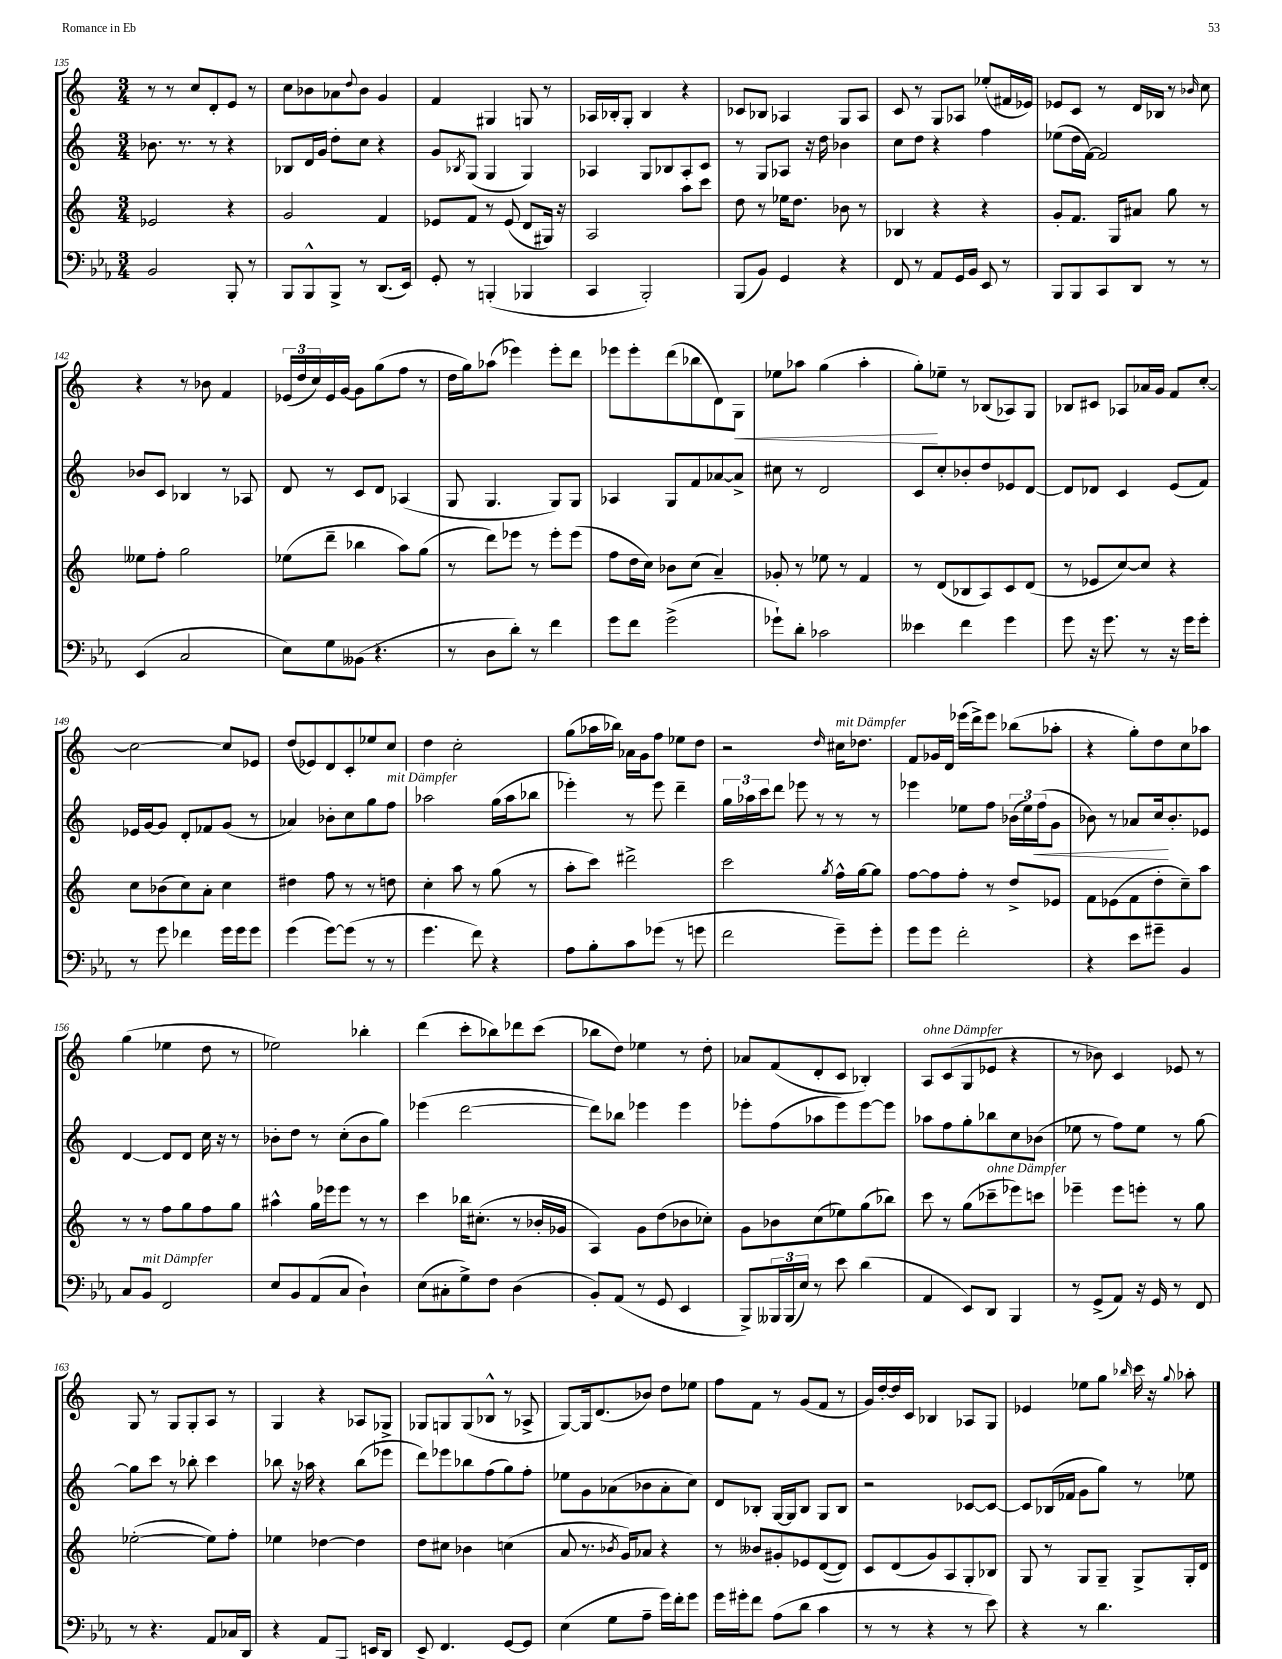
<<
\new StaffGroup <<
\new Staff = "s0" {
    \clef treble \key c \major \numericTimeSignature \time 3/4
    r8 r8 c''8 d'8-. e'8 r8 |
    c''8 bes'8 aes'8 \appoggiatura { d''8 } bes'8 g'4 |
    f'4 gis4 g8 r8 |
    aes16 bes16-. g8-. bes4 r4 |
    ces'8 bes8 aes4 g8 aes8 |
    c'8 r8 g8 aes8 ees''8-.( fis'16 ees'16) |
    ees'8 c'8 r8 d'16 bes16 r8 \grace { bes'16 } c''8 |
    r4 r8 bes'8 f'4 |
    \tuplet 3/2 { ees'16( d''16 c''16) } ees'16 g'16~ g'8 g''8( f''8 r8 |
    d''16 g''16) aes''8( ees'''4) ees'''8-. d'''8 |
    ees'''8 ees'''8-. d'''8( bes''8 d'8) g8\< |
    ees''8 aes''8 g''4( aes''4-. |
    g''8-.\!) ees''8-- r8 bes8( aes8) g8 |
    bes8 cis'8 aes8 aes'16 g'16 f'8 c''8~-. |
    c''2~ c''8 ees'8 |
    d''8( ees'8) d'8 c'8-. ees''8 c''8 |
    d''4 c''2-. |
    g''8( aes''16 bes''16) aes'16 g'16 f''8 ees''8 d''8 |
    r2 \grace { d''16 } cis''16^\markup { \italic "mit Dämpfer" } des''8. |
    f'8 ges'16 d'16 ees'''16( d'''16->) ees'''8 bes''8( aes''8-. |
    r4 g''8-.) d''8 c''8 aes''8 |
    g''4( ees''4 d''8 r8 |
    ees''2) bes''4-. |
    d'''4( c'''8-. bes''8) des'''8 c'''8( |
    bes''8 d''8) ees''4 r8 d''8-. |
    aes'8 f'8( d'8-. c'8 bes4-.) |
    a8^\markup { \italic "ohne Dämpfer" } c'8( g8 ees'8 r4 |
    r8 bes'8) c'4 ees'8 r8 |
    g8 r8 g8 g8-. a8 r8 |
    g4 r4 aes8 ges8-> |
    ges8 g8 g8( bes8-^ r8 aes8-> |
    g8~) g16 d'8.( bes'8) d''8 ees''8 |
    f''8 f'8 r8 g'8( f'8 r8 |
    g'16) d''16~-. d''16 c'16 bes4 aes8 g8 |
    ees'4 ees''8 g''8 \grace { bes''16 } c'''16 r16 \appoggiatura { g''8 } aes''8-. \bar "|." |
}
\new Staff = "s1" {
    \clef treble \key c \major \numericTimeSignature \time 3/4
    bes'8. r8. r8 r4 |
    bes8 d'16 g'16 d''8-. c''8 r4 |
    g'8 \acciaccatura { bes8 } g8( g4 g4) |
    aes4 g8 bes8 aes8-. c'8 |
    r8 g8 aes8 r16 d''16 bes'4 |
    c''8 d''8 r4 f''4 |
    ees''8( d''16 f'16~) f'2 |
    bes'8 c'8 bes4 r8 aes8 |
    d'8 r8 c'8 d'8 aes4( |
    g8 g4. g8) g8 |
    aes4 g8 f'8 aes'8~ aes'8-> |
    cis''8 r8 d'2 |
    c'8 c''8-. bes'8-. d''8 ees'8 d'8~ |
    d'8 des'8 c'4 e'8( f'8) |
    ees'16 g'16~ g'8 d'8-. fes'8 g'8( r8 |
    aes'4) bes'8-. c''8 g''8 f''8^\markup { \italic "mit Dämpfer" } |
    aes''2 g''16( aes''16 bes''8 |
    ees'''4-.) r8 ees'''8 d'''4-- |
    \tuplet 3/2 { g''16 aes''16 c'''16 } d'''8 ees'''8 r8 r8 r8 |
    ees'''4 ees''8 f''8 \tuplet 3/2 { bes'16( ees''16) f''16\<( } g'8 |
    bes'8) r8 aes'8 c''16\! bes'8.-. ees'8 |
    d'4~ d'8 d'8 c''16 r16 r8 |
    bes'8-. d''8 r8 c''8-.( bes'8 g''8) |
    ees'''4( d'''2~ |
    d'''8) bes''8 ees'''4 ees'''4 |
    ees'''8-. f''8( aes''8 ees'''8) ees'''8~ ees'''8 |
    aes''8 f''8 g''8-. bes''8 c''8 bes'8( |
    ees''8 r8 f''8) ees''8 r8 g''8~ |
    g''8 c'''8 r8 bes''8-. c'''4 |
    bes''8 r16 aes''16 r4 bes''8( ees'''8 |
    d'''8) ees'''8 bes''8 f''8( g''8) f''8-. |
    ees''8 g'8 aes'8( bes'8 aes'8-. c''8) |
    d'8 bes8-. g16~ g16 bes8 g8 bes8 |
    r2 ces'8~ ces'8~ |
    ces'8 bes16( fes'16 g'8 g''8) r8 ees''8 \bar "|." |
}
\new Staff = "s2" {
    \clef treble \key c \major \numericTimeSignature \time 3/4
    ees'2 r4 |
    g'2 f'4 |
    ees'8 f'8 r8 ees'8( d'8 gis16) r16 |
    a2 a''8 c'''8 |
    d''8 r8 ees''16 d''8. bes'8 r8 |
    bes4 r4 r4 |
    g'8-. f'8. g16 ais'8 g''8 r8 |
    eeses''8 f''8-. g''2 |
    ees''8( d'''8-- bes''4 a''8) g''8( |
    r8 d'''8) ees'''8 r8 ees'''8-. ees'''8( |
    f''8 d''16 c''16) bes'8 c''8( a'4--) |
    ges'8-. r8 ees''8 r8 f'4 |
    r8 d'8( bes8 a8) c'8 d'8( |
    r8 ees'8 c''8~) c''8 r4 |
    c''8 bes'8( c''8) a'8-. c''4 |
    dis''4 f''8 r8 r8 d''8 |
    c''4-. a''8 r8 g''8( r8 |
    a''8-. c'''8) dis'''2-> |
    c'''2 \acciaccatura { g''8 } f''16-^ g''16~ g''8 |
    f''8~ f''8 f''8-. r8 d''8-> ees'8 |
    f'8 ees'8( f'8 d''8-. c''8--) a''8 |
    r8 r8 f''8 g''8 f''8 g''8 |
    ais''4-^ g''16 ees'''16 ees'''8 r8 r8 |
    c'''4 bes''16 cis''8.-.( r8 bes'16-. ges'16 |
    a4) g'8 d''8( bes'8 ces''8-.) |
    g'8 bes'8 c''8( ees''8) g''8( bes''8) |
    c'''8 r8 g''8( ces'''8--^\markup { \italic "ohne Dämpfer" } ees'''8) c'''8 |
    ees'''4-- ees'''8 e'''8-. r8 g''8 |
    ees''2~-.( ees''8) f''8-. |
    ees''4 des''4~ des''4 |
    d''8 cis''8 bes'4 c''4( |
    a'8 r8. \acciaccatura { bes'8 } g'16) aes'8 r4 |
    r8 beses'8 gis'8-. ees'8 d'8~( d'8) |
    c'8 d'8( g'8) a8 g8-. bes8 |
    g8 r8 g8 g8-- g8-> g16-. d'16 \bar "|." |
}
\new Staff = "s3" {
    \clef bass \key ees \major \numericTimeSignature \time 3/4
    bes,2 bes,,8-. r8 |
    bes,,8 bes,,8-^ bes,,8-> r8 d,8.( ees,16) |
    g,8-. r8 b,,4-.( bes,,4 |
    c,4 bes,,2-.) |
    bes,,8( bes,8) g,4 r4 |
    f,8 r8 aes,8 g,16 bes,16 ees,8 r8 |
    bes,,8 bes,,8 c,8 d,8 r8 r8 |
    ees,4( c2 |
    ees8) g8 beses,8( r4. |
    r8 d8 d'8-.) r8 f'4 |
    g'8 f'8 g'2->( |
    ges'8-!) d'8-. ces'2 |
    eeses'4 f'4 g'4 |
    g'8 r16 g'8. r8 r16 g'16 g'8-. |
    r8 g'8 fes'4 g'16 g'16 g'8 |
    g'4( g'8~) g'8( r8 r8 |
    g'4. f'8) r4 |
    aes8 bes8-. c'8 ges'8( r8 g'8 |
    f'2 g'8--) g'8-. |
    g'8 g'8 f'2-. |
    r4 ees'8 gis'8-- bes,4 |
    c8 bes,8^\markup { \italic "mit Dämpfer" } f,2 |
    ees8 bes,8 aes,8( c8 d4-!) |
    ees8( cis8-. g8->) f8 d4( |
    bes,8-.) aes,8( r8 g,8 ees,4 |
    bes,,8->) \tuplet 3/2 { beses,,16 beses,,16( ees16) } r8 ees'8 d'4( |
    aes,4 ees,8) d,8 bes,,4 |
    r8 g,8->( aes,8) r16 g,16 r8 f,8 |
    r8 r4. aes,8 ces16 d,16 |
    r4 aes,8 bes,,8. e,16 d,8 |
    ees,8-> f,4. g,8~ g,8 |
    ees4( g8 aes8-- g'16) f'16-. g'8 |
    g'16 gis'16-. f'8 aes8( d'8 c'4 |
    r8 r8 r4 r8 ees'8) |
    r4 r8 d'4. \bar "|." |
}
>>
>>
\layout { \context { \Score currentBarNumber = #135 } }
